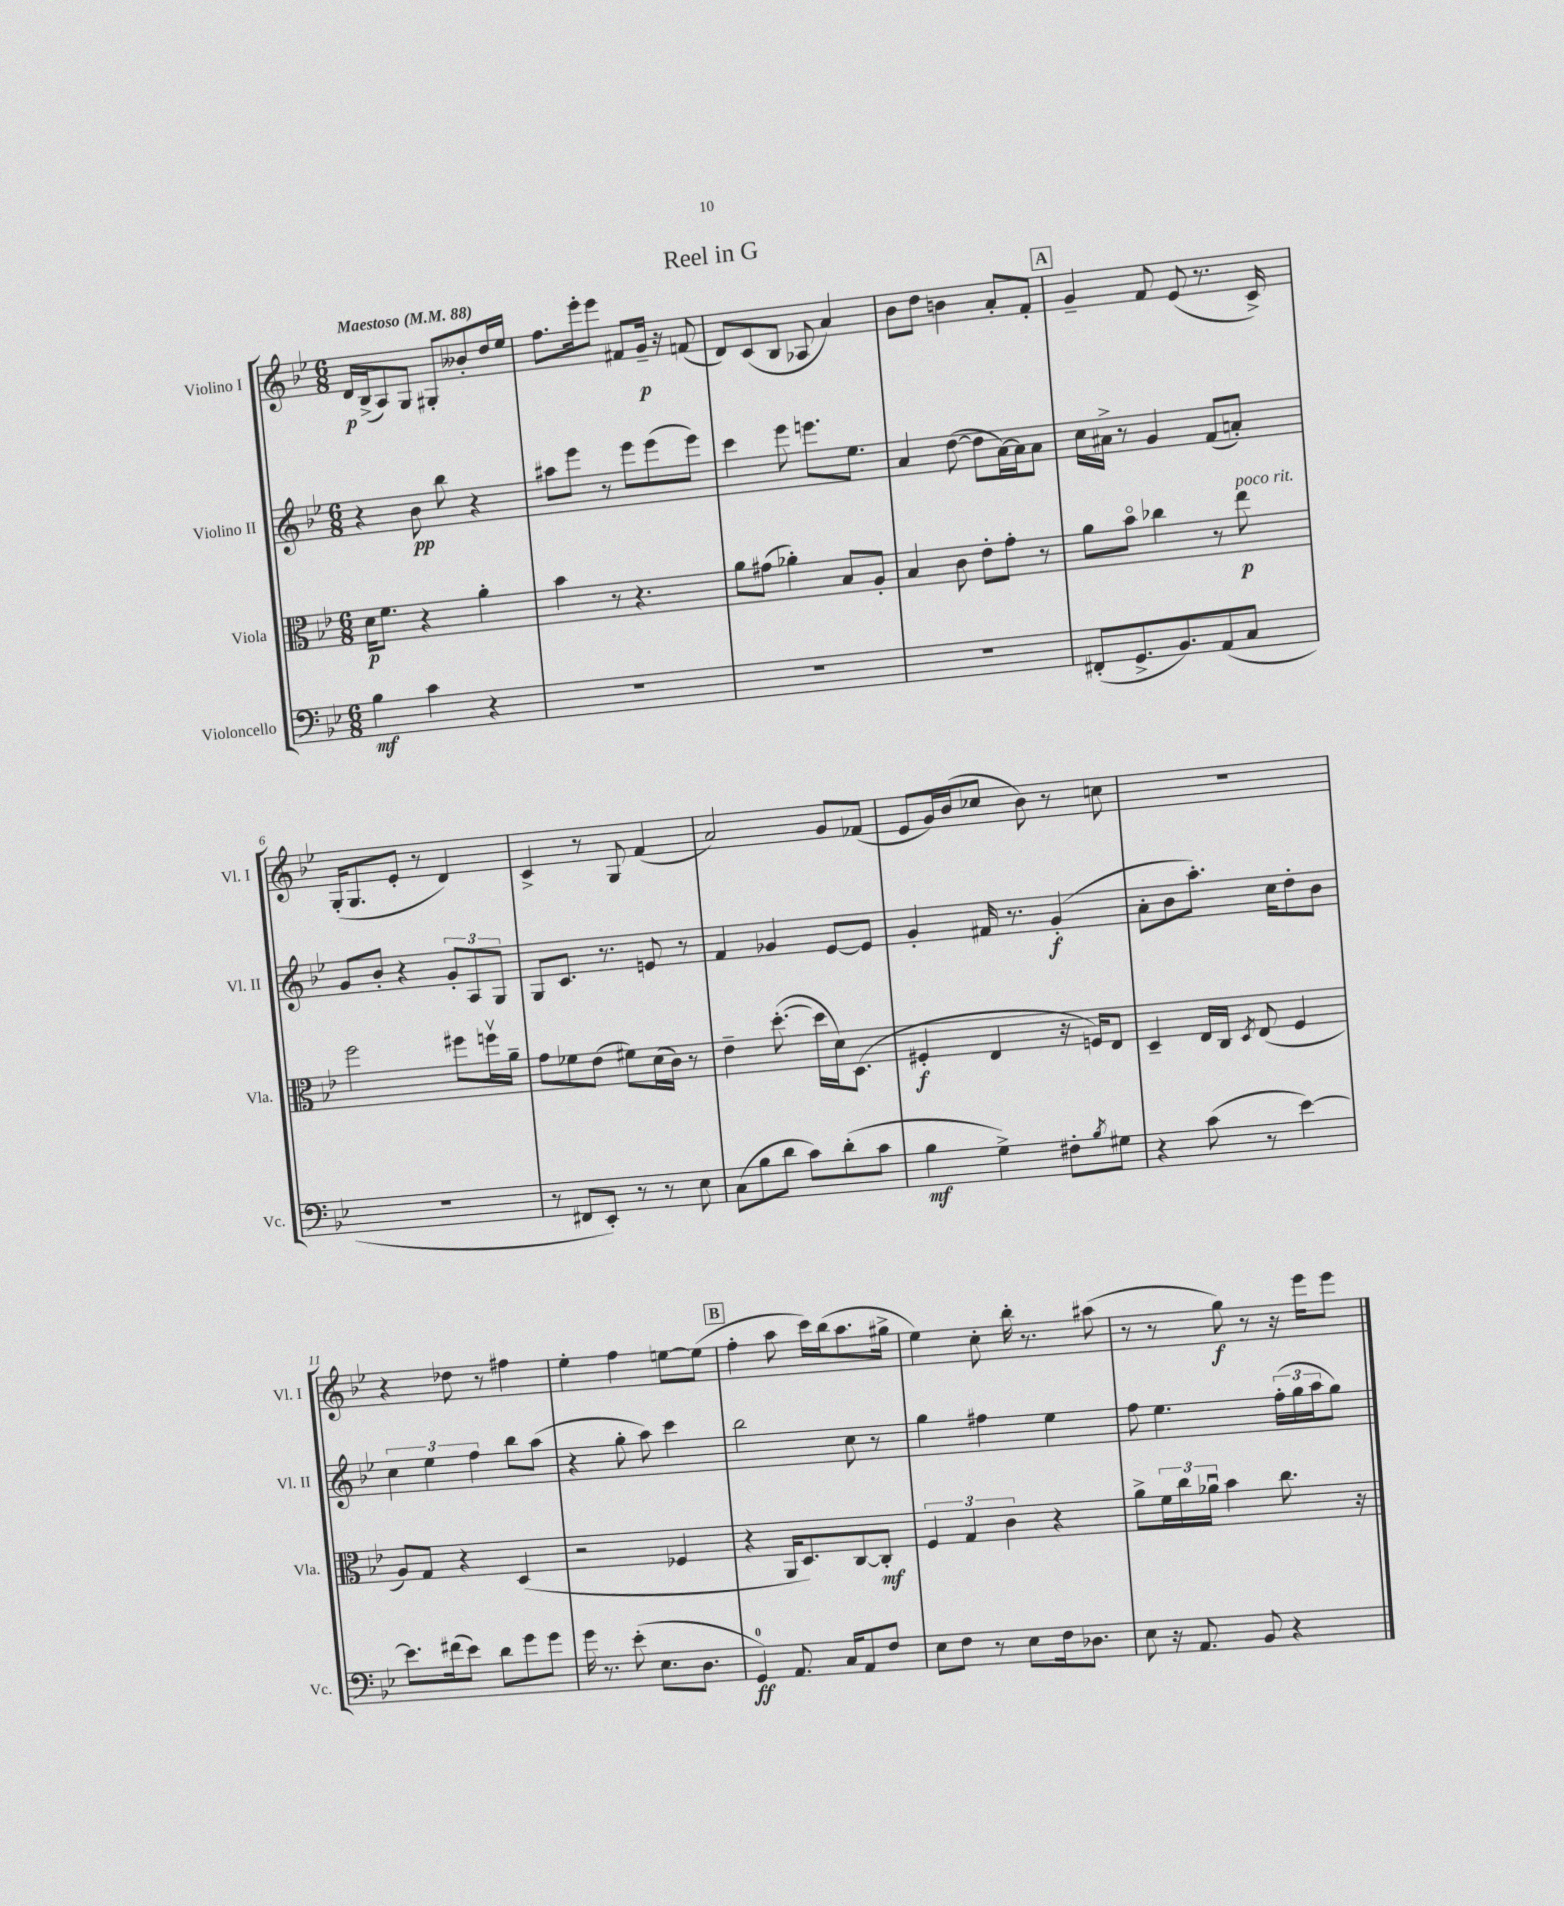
\header { title = "Reel in G" }
<<
\new StaffGroup <<
\new Staff = "s0" \with { instrumentName = "Violino I" shortInstrumentName = "Vl. I" } {
    \clef treble \key bes \major \numericTimeSignature \time 6/8 \tempo "Maestoso" 4 = 88
    d'16\p bes16->( a8) g8 gis8-. beses'8-. d''16 ees''16 |
    f''8. ees'''16-. ees'''8 fis'8 g'16--\p r16 f'8( |
    d'8) c'8( bes8 aes8 a'4) |
    bes'8 d''8 b'4 a'8-. f'8-. |
    \mark \markup { \box "A" } g'4-- f'8 ees'8( r8. c'16->) |
    g16-.( g8. ees'8-. r8 d'4) |
    c'4-> r8 g8 f'4( |
    a'2) g'8 fes'8( |
    ees'8 g'16) bes'16( ces''8 bes'8) r8 c''8 |
    R2. |
    r4 des''8 r8 fis''4 |
    ees''4-. f''4 e''8~ e''8( |
    \mark \markup { \box "B" } f''4-. a''8 c'''16) bes''16( a''8. gis''16-> |
    ees''4) c''8-. bes''16-. r8. ais''8( |
    r8 r8 g''8\f) r8 r16 ees'''16 ees'''8 \bar "|." |
}
\new Staff = "s1" \with { instrumentName = "Violino II" shortInstrumentName = "Vl. II" } {
    \clef treble \key bes \major \numericTimeSignature \time 6/8
    r4 bes'8\pp bes''8 r4 |
    ais''8 ees'''8 r8 ees'''8 ees'''8( ees'''8) |
    c'''4 ees'''8 e'''8. ees''8. |
    a'4 d''8~( d''8 a'16~) a'16 a'8 |
    \mark \markup { \box "A" } c''16 ais'16-> r8 g'4 f'8( a'8-.) |
    g'8 bes'8-. r4 \tuplet 3/2 { g'8-. a8 g8 } |
    g8 c'8. r8. e'8 r8 |
    f'4 ges'4 ees'8~ ees'8 |
    g'4-. fis'16 r8. g'4-.\f( |
    a'8-. bes'8 a''8.-.) c''16 d''8-. bes'8 |
    \tuplet 3/2 { c''4 ees''4 f''4 } bes''8 a''8( |
    r4 g''8-. a''8) c'''4 |
    \mark \markup { \box "B" } bes''2 c''8 r8 |
    g''4 fis''4 ees''4 |
    f''8 ees''4. \tuplet 3/2 { f''16-.( g''16 a''16 } g''8) \bar "|." |
}
\new Staff = "s2" \with { instrumentName = "Viola" shortInstrumentName = "Vla." } {
    \clef alto \key bes \major \numericTimeSignature \time 6/8
    d'16\p f'8. r4 a'4-. |
    bes'4 r8 r4. |
    a'8 gis'8( aes'4-.) bes8 a8-. |
    bes4 c'8 ees'8-. g'8-. r8 |
    \mark \markup { \box "A" } a'8 bes'8\flageolet ces''4 r8 ees''8\p^\markup { \italic "poco rit." } |
    f''2 fis''8 f''16\upbow a'16-- |
    g'8 fes'8 ees'8( fis'8) d'16( c'16) r8 |
    ees'4-- d''8.~-.( d''16 d'16) d8.( |
    fis4-.\f ees4 r16 f16) ees8 |
    d4-- ees16 c16 \acciaccatura { d8 } ees8( f4 |
    a8) g8 r4 d4( |
    r2 fes4 |
    \mark \markup { \box "B" } r4 a,16 d8.) c8~ c8-.\mf |
    \tuplet 3/2 { f4 g4 c'4 } r4 |
    a'8-> \tuplet 3/2 { f'16 c''16 aes'16\downbow } bes'4 c''8. r16 \bar "|." |
}
\new Staff = "s3" \with { instrumentName = "Violoncello" shortInstrumentName = "Vc." } {
    \clef bass \key bes \major \numericTimeSignature \time 6/8
    bes4\mf c'4 r4 |
    R2. |
    R2. |
    R2. |
    \mark \markup { \box "A" } fis,8-.( g,8.-> bes,8.) a,8( c8 |
    R2. |
    r8 fis,8 ees,8-.) r8 r8 ees8 |
    c8( bes8 d'8 c'8) d'8-.( c'8 |
    bes4\mf g4->) fis8-. \acciaccatura { bes8 } gis8 |
    r4 c'8( r8 ees'4~) |
    ees'8. fis'16( ees'8) d'8 g'8 g'8 |
    g'16 r8. ees'8-.( ees8. d8. |
    \mark \markup { \box "B" } g,4-0\ff) a,8. c16 a,8 f8 |
    ees8 f8 r8 ees8 f16 des8. |
    ees8 r16 a,8. bes,8 r4 \bar "|." |
}
>>
>>
